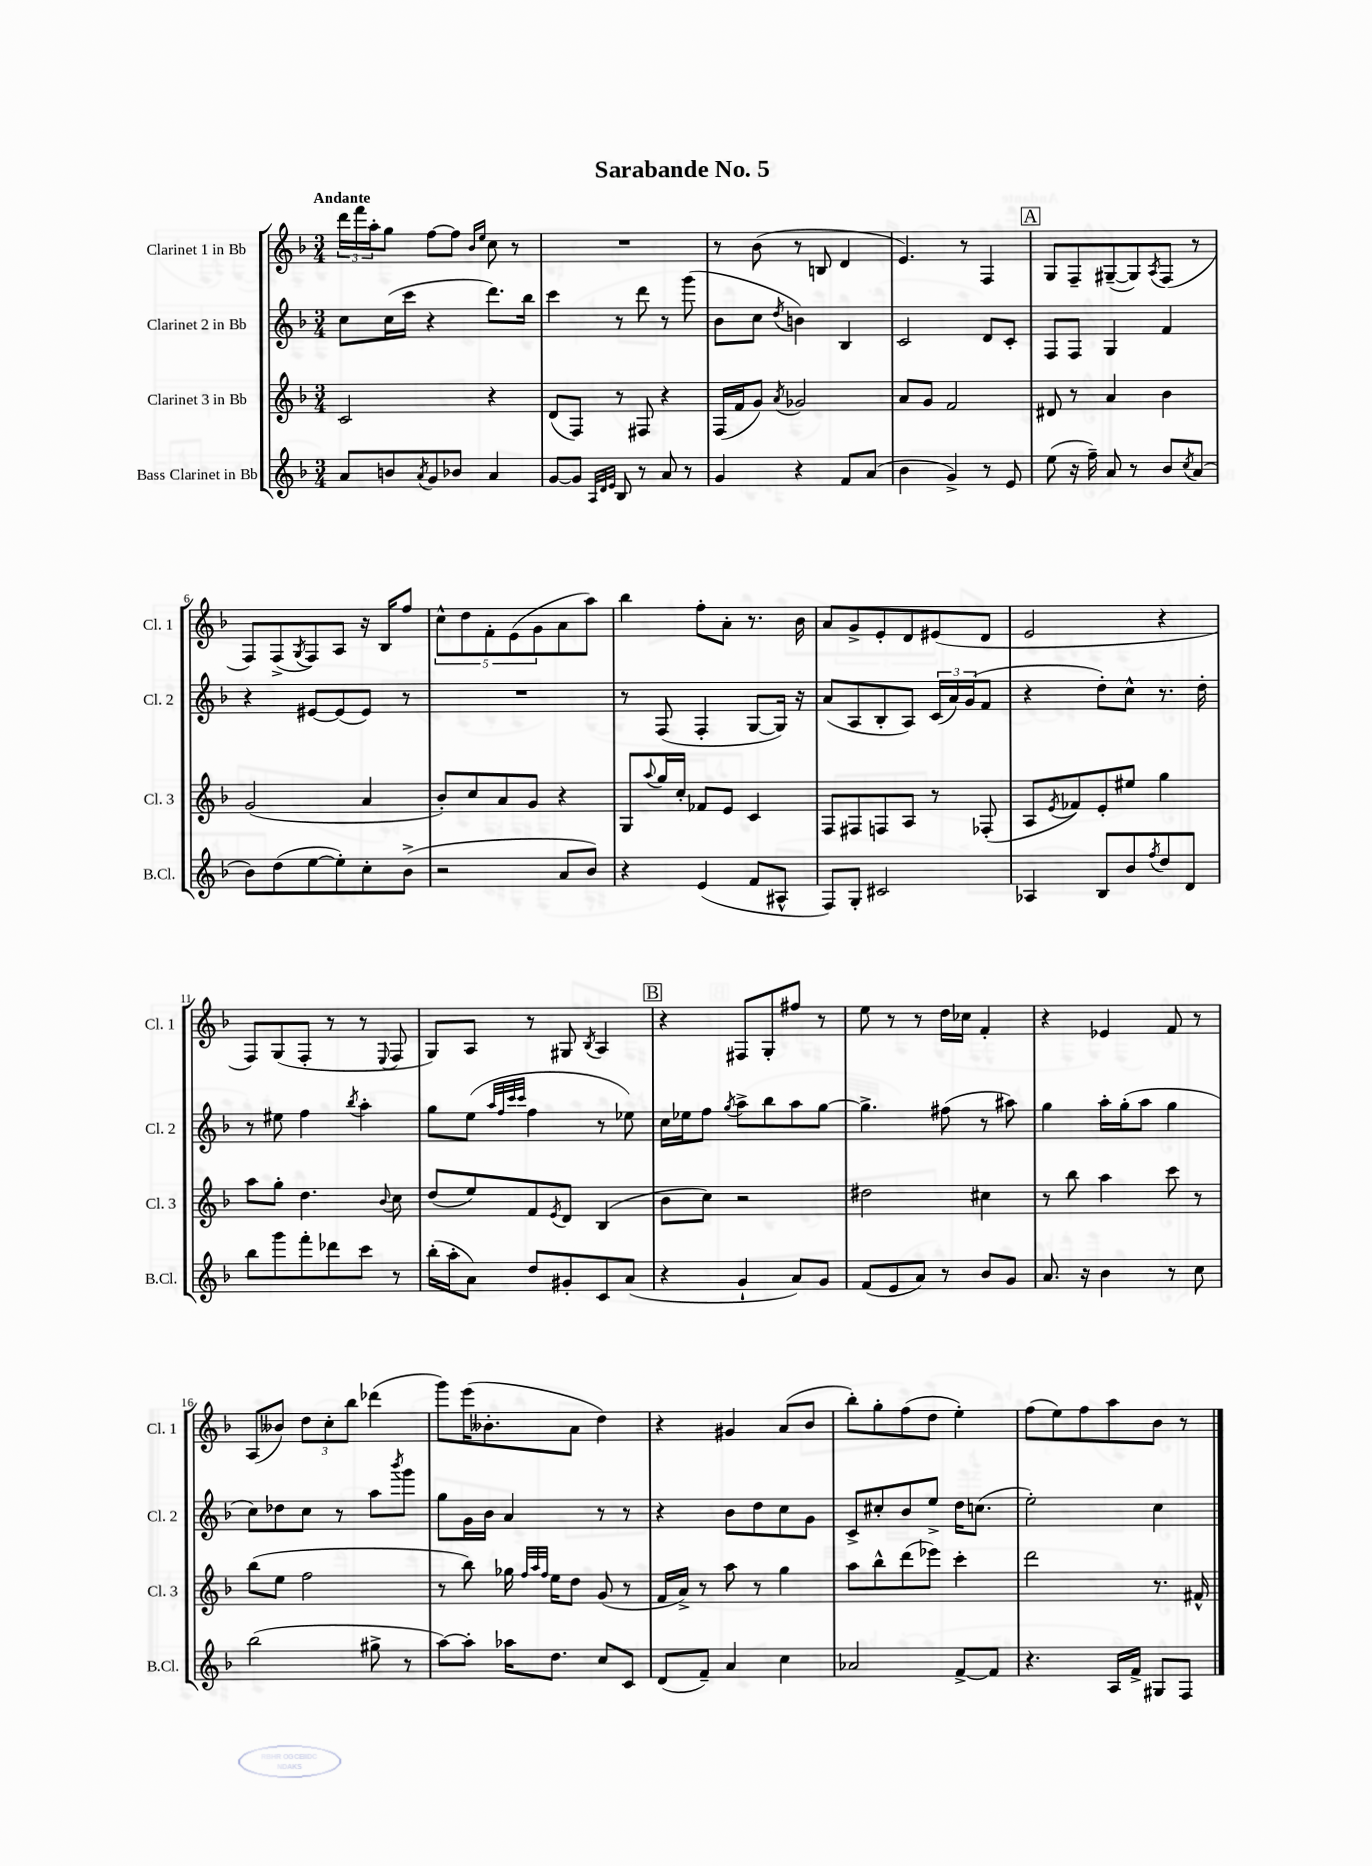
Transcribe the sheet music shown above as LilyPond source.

\header { title = "Sarabande No. 5" }
<<
\new StaffGroup <<
\new Staff = "s0" \with { instrumentName = "Clarinet 1 in Bb" shortInstrumentName = "Cl. 1" } {
    \clef treble \key f \major \numericTimeSignature \time 3/4 \tempo "Andante"
    \tuplet 3/2 { d'''16 f'''16 a''16-. } g''8 f''8~ f''8 \grace { bes'16 e''16 } c''8 r8 |
    R2. |
    r8 bes'8( r8 b8 d'4 |
    e'4.) r8 f4 |
    \mark \markup { \box "A" } g8 f8-- gis8~--( gis8) \acciaccatura { a8 } f8( r8 |
    f8) f8->( \acciaccatura { g8 } f8) a8 r16 bes16 f''8 |
    \tuplet 5/4 { c''8-^ d''8 f'8-. e'8( g'8 } a'8 a''8) |
    bes''4 f''8-. a'8-. r8. bes'16 |
    a'8 g'8-> e'8-. d'8 eis'8( d'8 |
    e'2 r4 |
    f8) g8( f8-. r8 r8 \appoggiatura { e8 } f8 |
    g8) a8 r8 gis8 \acciaccatura { bes8 } a4 |
    \mark \markup { \box "B" } r4 fis8 g8-. fis''8 r8 |
    e''8 r8 r8 d''16 ces''16 f'4-. |
    r4 ees'4 f'8 r8 |
    a8( beses'8) \tuplet 3/2 { d''8 c''8-. bes''8 } des'''4( |
    g'''8) e'''16( beses'8.-. a'8 d''4) |
    r4 gis'4 a'8( bes'8 |
    bes''8-.) g''8-. f''8( d''8 e''4-.) |
    f''8( e''8) f''8 a''8 bes'8 r8 \bar "|." |
}
\new Staff = "s1" \with { instrumentName = "Clarinet 2 in Bb" shortInstrumentName = "Cl. 2" } {
    \clef treble \key f \major \numericTimeSignature \time 3/4
    c''8 c''16( c'''16 r4 d'''8.) bes''16 |
    c'''4 r8 d'''8 r8 g'''8( |
    bes'8 c''8 \acciaccatura { d''8 } b'4) bes4 |
    c'2 d'8 c'8-. |
    \mark \markup { \box "A" } f8 f8 g4 f'4 |
    r4 eis'8~ eis'8( eis'8) r8 |
    R2. |
    r8 f8( f4-. g8~ g16) r16 |
    a'8( a8 bes8-. a8) \tuplet 3/2 { c'16( a'16) g'16( } f'8 |
    r4 d''8-.) c''8-^ r8. d''16-. |
    r8 eis''8 f''4 \acciaccatura { bes''8 } a''4-. |
    g''8 e''8( \grace { a''32 f''32 c'''32 c'''32 } f''4 r8 ees''8) |
    \mark \markup { \box "B" } c''16 ees''16 f''8 \acciaccatura { g''8 } a''8-> bes''8 a''8 g''8~ |
    g''4.-> fis''8( r8 ais''8) |
    g''4 a''16-. g''16-.( a''8 g''4 |
    c''8) des''8 c''8 r8 a''8 \acciaccatura { bes'''8 } g'''8 |
    g''8 g'16 bes'16 a'4 r8 r8 |
    r4 bes'8 d''8 c''8 g'8 |
    c'8-> cis''8-. bes'8 e''8-> d''16 c''8.( |
    e''2-.) c''4 \bar "|." |
}
\new Staff = "s2" \with { instrumentName = "Clarinet 3 in Bb" shortInstrumentName = "Cl. 3" } {
    \clef treble \key f \major \numericTimeSignature \time 3/4
    c'2 r4 |
    d'8( f8) r8 fis8 r4 |
    f16( f'16 g'8) \acciaccatura { a'8 } ges'2 |
    a'8 g'8 f'2 |
    \mark \markup { \box "A" } dis'8 r8 a'4 bes'4 |
    g'2( a'4 |
    bes'8-.) c''8 a'8 g'8 r4 |
    g8 \appoggiatura { a''8 } g''16 c''16-. fes'8 e'8 c'4 |
    f8 fis8 f8 a8 r8 fes8-.( |
    a8 \acciaccatura { e'8 } fes'8) e'8-. eis''8 g''4 |
    a''8 g''8-. d''4. \appoggiatura { bes'8 } c''8 |
    d''8( e''8) f'8 \acciaccatura { e'8 } d'8 bes4( |
    \mark \markup { \box "B" } bes'8 c''8) r2 |
    dis''2 cis''4 |
    r8 bes''8 a''4 c'''8 r8 |
    bes''8( e''8 f''2 |
    r8 bes''8) ges''16 \grace { f''32 a''32 f''32 } e''16 d''8 g'8( r8 |
    f'16 a'16->) r8 a''8 r8 g''4 |
    a''8 bes''8-^ d'''8( ees'''8) c'''4-. |
    d'''2 r8. fis'16-^ \bar "|." |
}
\new Staff = "s3" \with { instrumentName = "Bass Clarinet in Bb" shortInstrumentName = "B.Cl." } {
    \clef treble \key f \major \numericTimeSignature \time 3/4
    a'8 b'8 \acciaccatura { a'8 } g'8 bes'8 a'4 |
    g'8~ g'8 \grace { a32 d'32 e'32 } bes8 r8 a'8 r8 |
    g'4 r4 f'8 a'8( |
    bes'4 g'4->) r8 e'8 |
    \mark \markup { \box "A" } e''8( r16 f''16--) a'8 r8 bes'8 \acciaccatura { c''8 } a'8( |
    bes'8) d''8( e''8~ e''8-.) c''8-. bes'8->( |
    r2 a'8 bes'8) |
    r4 e'4( f'8 ais8-^ |
    f8) g8-. cis'2 |
    aes4 bes8 bes'8 \acciaccatura { f''8 } d''8 d'8 |
    bes''8 g'''8 f'''8-. des'''8 c'''8 r8 |
    bes''16-.( a''16-. a'8) d''8 gis'8-. c'8 a'8( |
    \mark \markup { \box "B" } r4 g'4-! a'8) g'8 |
    f'8( e'8 a'8) r8 bes'8 g'8 |
    a'8. r16 bes'4 r8 c''8 |
    bes''2( gis''8-> r8 |
    a''8~) a''8-. aes''16 d''8. c''8 c'8 |
    d'8( f'8--) a'4 c''4 |
    aes'2 f'8~-> f'8 |
    r4. a16 f'16-> gis8 f8 \bar "|." |
}
>>
>>
